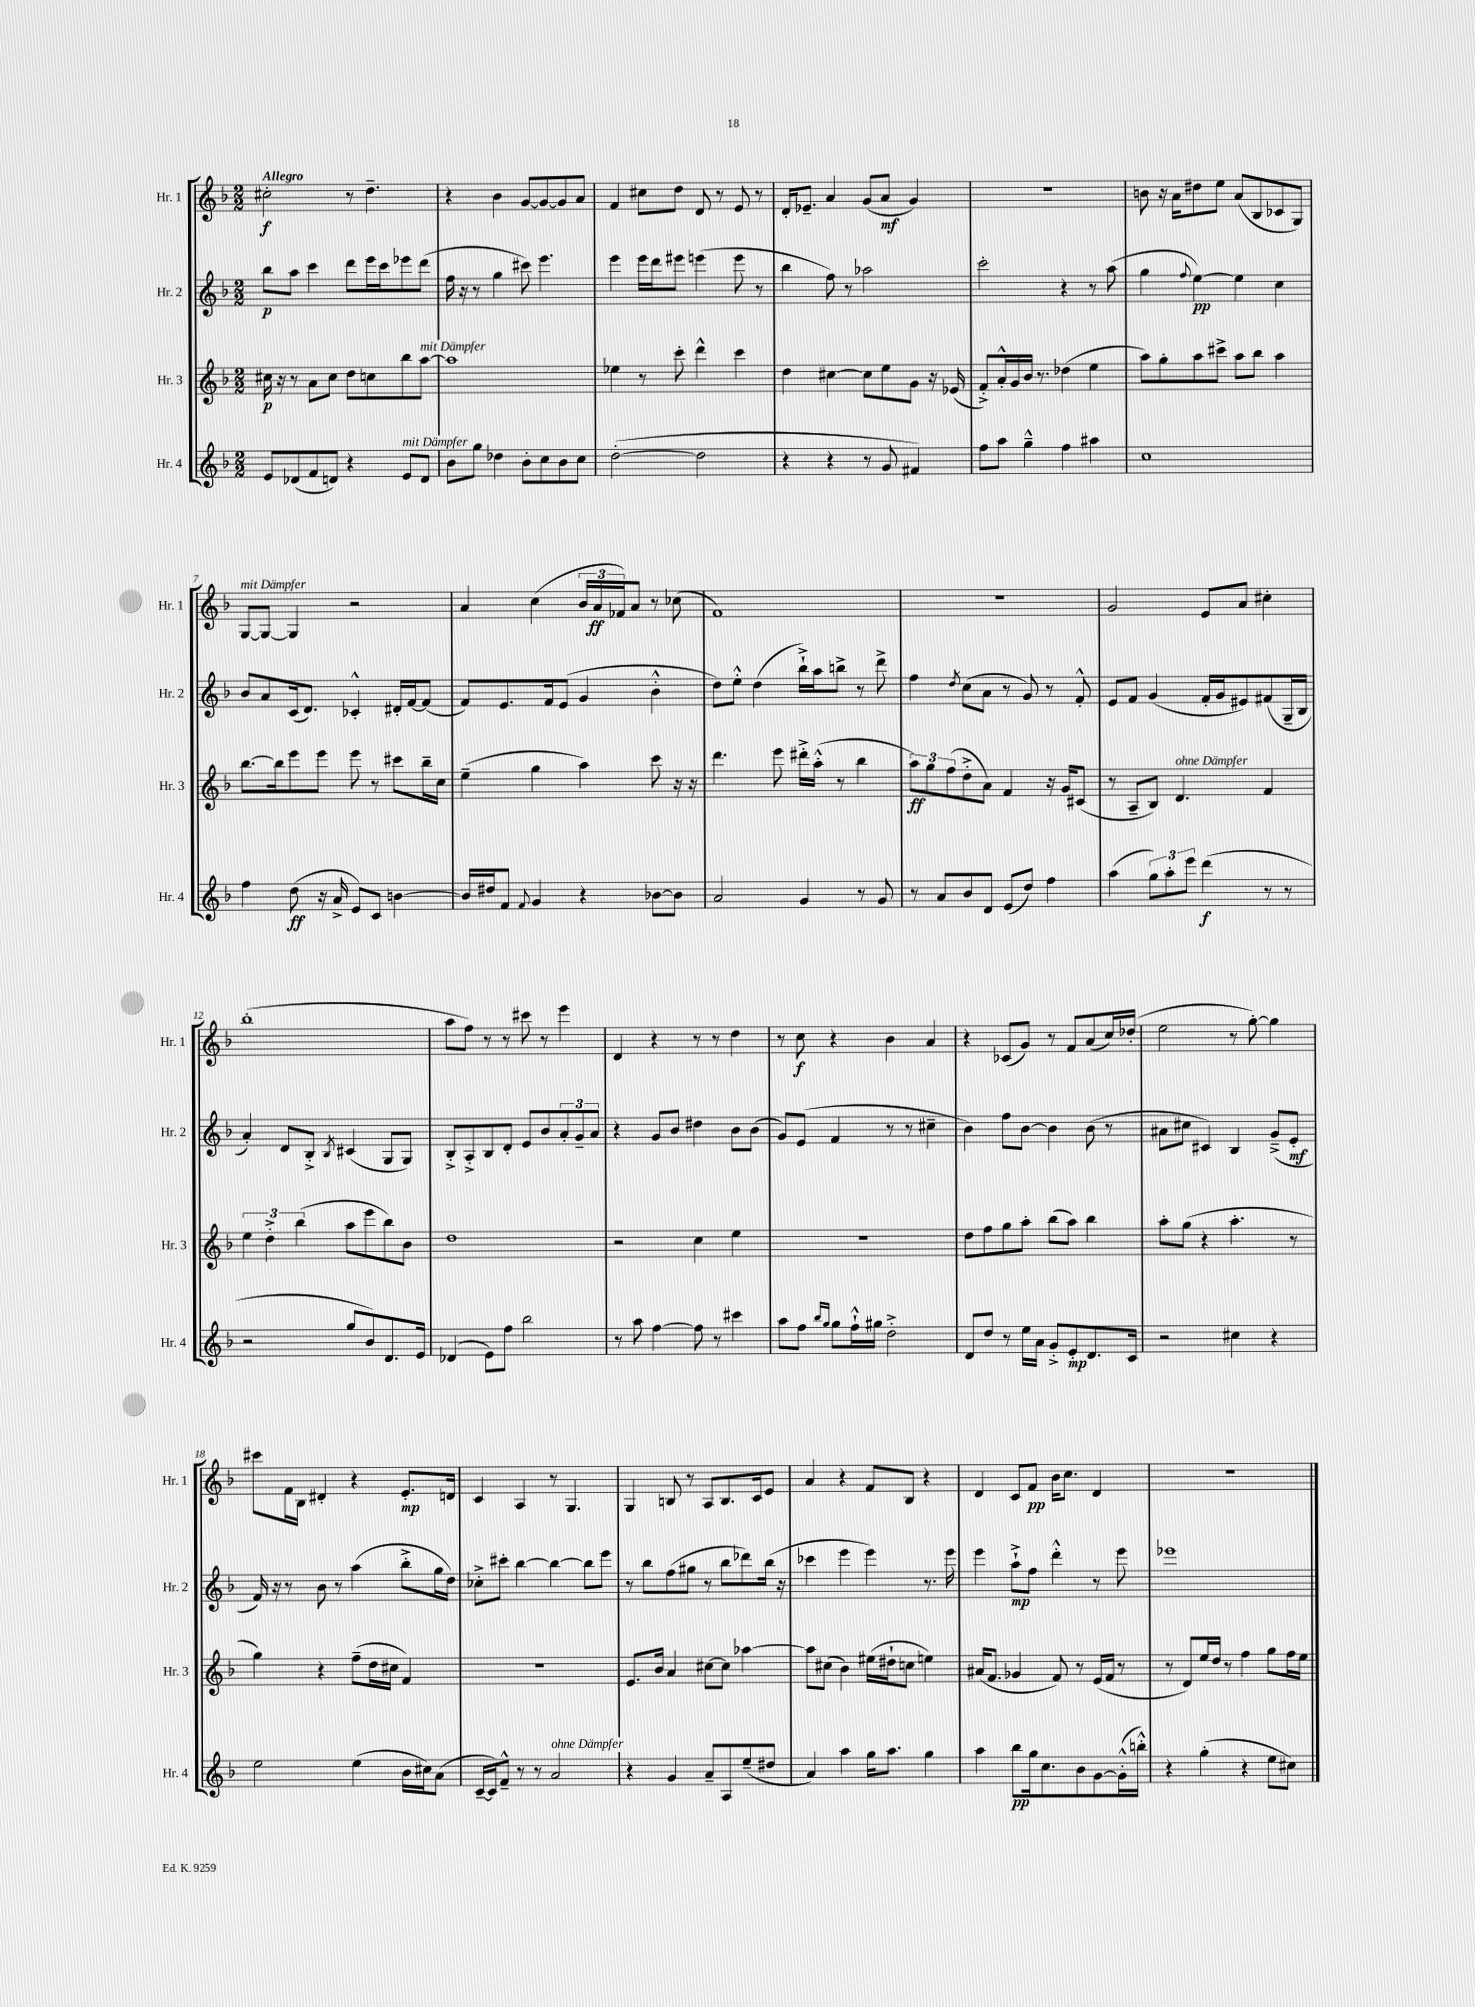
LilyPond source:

<<
\new StaffGroup <<
\new Staff = "s0" \with { instrumentName = "Hr. 1" shortInstrumentName = "Hr. 1" } {
    \clef treble \key f \major \numericTimeSignature \time 2/2 \tempo "Allegro"
    cis''2-.\f r8 d''4.-- |
    r4 bes'4 g'8~ g'8~ g'8 a'8 |
    f'4 cis''8 d''8 d'8 r8 e'8 r8 |
    d'16-. ees'8.-- a'4 g'8( a'8\mf g'4) |
    r1 |
    b'8 r16 a'16 dis''8 e''8 a'8( bes8 ces'8 g8) |
    g8~^\markup { \italic "mit Dämpfer" } g8~ g4 r2 |
    a'4 c''4( \tuplet 3/2 { bes'16 a'16\ff fes'16) } a'8 r8 ces''8( |
    f'1) |
    R1 |
    g'2 e'8 a'8 cis''4-. |
    bes''1-.( |
    a''8 f''8) r8 r8 cis'''8 r8 e'''4 |
    d'4 r4 r8 r8 d''4 |
    r8 c''8\f r4 bes'4 a'4 |
    r4 ces'8( g'8) r8 f'8 a'8( c''16) des''16-.( |
    e''2 r8 g''8~-.) g''4 |
    cis'''8 f'16 bes16 dis'4-. r4 e'8.-.\mp d'16 |
    c'4 a4 r8 g4. |
    g4 b8 r8 a8 b8. c'16 e'8 |
    a'4 r4 f'8 bes8 r4 |
    d'4 c'8 f'8\pp bes'16 c''8. d'4 |
    r1 \bar "|." |
}
\new Staff = "s1" \with { instrumentName = "Hr. 2" shortInstrumentName = "Hr. 2" } {
    \clef treble \key f \major \numericTimeSignature \time 2/2
    bes''8\p a''8 c'''4 d'''8 e'''16 c'''16 ees'''8 d'''8( |
    f''16 r16 r8 g''4 cis'''8) e'''4. |
    e'''4 e'''16 d'''16 eis'''8 e'''4( e'''8 r8 |
    bes''4 f''8) r8 aes''2 |
    c'''2-. r4 r8 a''8( |
    g''4 \appoggiatura { f''8 } e''4~\pp) e''4 c''4 |
    bes'8 a'8 c'16( d'8.) ces'4-.-^ dis'16-. f'16~ f'8( |
    f'8) e'8. f'16 e'8( g'4 bes'4-.-^ |
    d''8) e''8-.-^ d''4( bes''16-!->) a''16 b''8-> r8 d'''8-> |
    f''4 \acciaccatura { d''8 } c''8( a'8 r8 g'8) r8 f'8-.-^ |
    e'8 f'8 g'4( f'16-. g'16 eis'8) fis'8( g16-- bes16 |
    a'4-.) d'8 bes8-.-> \acciaccatura { bes8 } cis'4( g8 g8) |
    bes8-.-> a8-.-> bes8 d'8-. e'8 bes'8 \tuplet 3/2 { a'8-. g'8-- a'8 } |
    r4 g'8 bes'8 dis''4 bes'8 bes'8( |
    g'8) e'8( f'4 r8 r8 cis''4-- |
    bes'4) f''8 bes'8~ bes'4 bes'8( r8 |
    ais'8 cis''8 cis'4) bes4 g'8--->( e'8-.\mf |
    f'16) r16 r8 bes'8 r8 a''4( bes''8-.-> g''16 d''16) |
    ces''8-.-> cis'''8-. bes''4~ bes''4~ bes''8 e'''8 |
    r8 bes''8 f''8( gis''8 r8 bes''8 des'''8) bes''16( r16 |
    ces'''4 e'''4 e'''4) r8. e'''16 |
    e'''4 a''8-!->\mp f''8 d'''4-.-^ r8 e'''8 |
    ees'''1 \bar "|." |
}
\new Staff = "s2" \with { instrumentName = "Hr. 3" shortInstrumentName = "Hr. 3" } {
    \clef treble \key f \major \numericTimeSignature \time 2/2
    cis''16\p r16 r8 a'8 cis''8 d''8 c''8 bes''8 a''8~^\markup { \italic "mit Dämpfer" } |
    a''1 |
    ees''4 r8 c'''8-. d'''4-^ c'''4 |
    d''4 cis''4~ cis''8 e''8 g'8 r16 ees'16( |
    f'8-.->) a'16-.-^ g'16 bes'16 r8. des''4( e''4 |
    a''8) g''8-. a''8 cis'''8-> a''8 bes''8 a''4 |
    bes''8.~ bes''16 e'''8 e'''8 e'''8 r8 cis'''8 bes''16-- c''16 |
    e''4--( g''4 a''4) c'''8 r16 r16 |
    d'''4. e'''8 dis'''16-.-> a''16-.-^( r8 bes''4 |
    \tuplet 3/2 { a''8\ff) g''8 f''8( } d''8-.-> a'8) f'4 r16 g'16 cis'8( |
    r8 a8-- bes8) d'4.^\markup { \italic "ohne Dämpfer" } f'4 |
    \tuplet 3/2 { e''4 d''4-.-> bes''4( } a''8 e'''8 bes''8) bes'8 |
    d''1 |
    r2 c''4 e''4 |
    R1 |
    d''8 f''8 g''8 a''8-. bes''8( a''8) bes''4 |
    a''8-. g''8( r4 a''4.-. r8 |
    g''4) r4 f''8--( d''16 cis''16 f'4) |
    R1 |
    e'8. bes'16 a'4 cis''8~ cis''8 aes''4~ |
    aes''8 cis''8( bes'4) eis''16( dis''16-! c''8 e''4) |
    ais'16( f'8. ges'4 f'8) r8 e'16( f'16 r8 |
    r8 d'8) e''16 d''16 r8 f''4 g''8 f''16 e''16 \bar "|." |
}
\new Staff = "s3" \with { instrumentName = "Hr. 4" shortInstrumentName = "Hr. 4" } {
    \clef treble \key f \major \numericTimeSignature \time 2/2
    e'8 des'8( f'8 d'8) r4 e'8^\markup { \italic "mit Dämpfer" } d'8 |
    bes'8 g''8 des''4 bes'8-. c''8 bes'8 c''8 |
    d''2~-.( d''2 |
    r4 r4 r8 g'8 fis'4) |
    f''8 a''8 g''4---^ f''4 ais''4 |
    c''1 |
    f''4 d''8\ff( r16 a'16-> e'8) c'8 b'4~ |
    b'16 dis''16 f'8 \appoggiatura { f'8 } g'4 r4 bes'8~ bes'8 |
    a'2 g'4 r8 g'8 |
    r8 a'8 bes'8 d'8 e'8( d''8) f''4 |
    a''4( \tuplet 3/2 { g''8) a''8-. e'''8 } d'''4\f( r8 r8 |
    r2 g''8 bes'8) d'8. e'16 |
    des'4( e'8) f''8 bes''2 |
    r8 a''8 f''4~ f''8 r8 cis'''4 |
    a''8 f''8 \grace { bes''16 g''16 } g''8 f''16-!-^ gis''16 d''2-.-> |
    d'8 d''8 r8 e''16 a'16 g'8-.-> e'8-.\mp d'8. c'16 |
    r2 cis''4 r4 |
    e''2 e''4( bes'16 cis''16) a'8( |
    c'16~-- c'16) f'8---^ r8 r8 a'2^\markup { \italic "ohne Dämpfer" } |
    r4 g'4 a'8-- a8 e''8--( dis''8 |
    a'4) a''4 g''16 a''8. g''4 |
    a''4 bes''8\pp g''16 c''8. bes'8 g'8~ g'16-.-^( b''16-.-^) |
    r4 g''4-.( r4 e''8 cis''8) \bar "|." |
}
>>
>>
